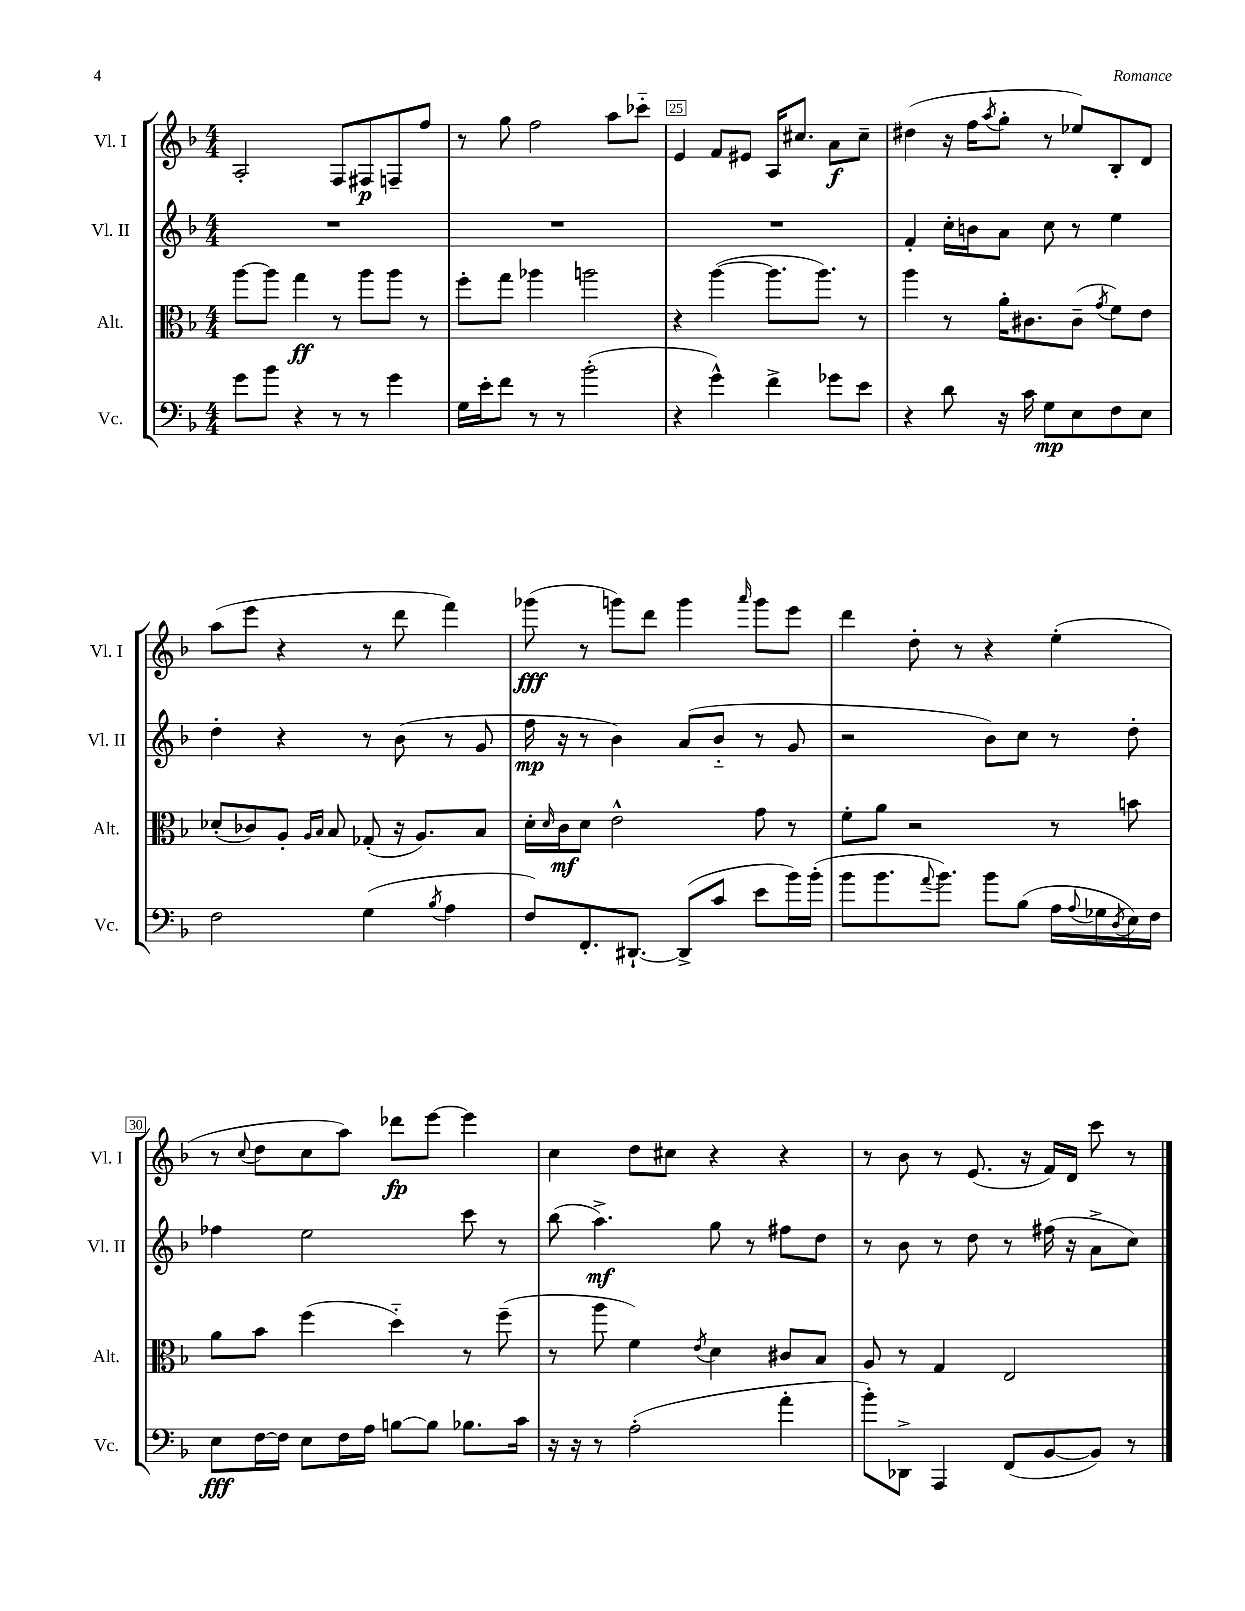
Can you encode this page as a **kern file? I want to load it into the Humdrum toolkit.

**kern	**kern	**kern	**kern
*staff4	*staff3	*staff2	*staff1
*clefF4	*clefC3	*clefG2	*clefG2
*k[b-]	*k[b-]	*k[b-]	*k[b-]
*M4/4	*M4/4	*M4/4	*M4/4
8g	[8aa	1r	2A'
8b-	8aa]	.	.
4r	4gg	.	.
8r	8r	.	8F
8r	8aa	.	8F#
4g	8aa	.	8F~
.	8r	.	8ff
=	=	=	=
16G	8ff'	1r	8r
16e'	.	.	.
8f	8gg	.	8gg
8r	4aa-	.	2ff
8r	.	.	.
(2b-'	2aa	.	.
.	.	.	8aa
.	.	.	8ccc-'~
=	=	=	=
4r	4r	1r	4e
4g^^)	([4aa	.	8f
.	.	.	8e#
4f^	8.aa]	.	16A
.	.	.	8.cc#
.	8.aa)	.	.
8g-	.	.	8a
8e	8r	.	8cc#~
=	=	=	=
4r	4aa	4f'	(4dd#
8d	8r	16cc'	16r
.	.	16b	16ff
.	.	.	8qaa
16r	16a'	8a	8gg'
16c	8.c#	.	.
8G	.	8cc	8r
8E	(8c#~	8r	8ee-)
.	8qg	.	.
8F	8f)	4ee	8B-'
8E	8e	.	8d
=	=	=	=
2F	(8d-'	4dd'	(8aa
.	8c-)	.	8eee
.	8A'	4r	4r
.	16qqA	.	.
.	16qqB-	.	.
.	8B-	.	.
(4G	(8G-'	8r	8r
.	16r	(8b-	8ddd
.	8.A)	.	.
8qB-	.	.	.
4A	.	8r	4fff)
.	8B-	8g	.
=	=	=	=
8F)	16d'	16ff	(8ggg-
.	16qqd	.	.
.	16c	16r	.
8.FF'	8d	8r	8r
.	2e^^	4b-)	8ggg)
[8.DD#`	.	.	.
.	.	.	8ddd
(8DD#^]	.	(8a	4ggg
8c	.	8b-'~	.
.	.	.	16qqaaa
8e	8g	8r	8ggg
16b-)	8r	8g	8eee
(16b-'	.	.	.
=	=	=	=
8b-	8f'	2r	4ddd
8.b-	8a	.	.
.	2r	.	8dd'
8qqa	.	.	.
8.b-)	.	.	.
.	.	.	8r
8b-	.	8b-)	4r
(8B-	.	8cc	.
16A	8r	8r	(4ee'
8qqA	.	.	.
16G-	.	.	.
8qD	.	.	.
16E)	8b	8dd'	.
16F	.	.	.
=	=	=	=
8E	8a	4ff-	8r
.	.	.	8qqcc
[16F	8b-	.	8dd
16F]	.	.	.
8E	(4ff	2ee	8cc
16F	.	.	8aa)
16A	.	.	.
[8B	4dd'~)	.	8ddd-
8B]	.	.	[8eee
8.B-	8r	8ccc	4eee]
.	(8ff~	8r	.
16c	.	.	.
=	=	=	=
16r	8r	(8bb-	4cc
16r	.	.	.
8r	8aa	4.aa^)	.
(2A'	4f)	.	8dd
.	.	.	8cc#
.	8qe	.	.
.	4d	8gg	4r
.	.	8r	.
4a'	8c#	8ff#	4r
.	8B-	8dd	.
=	=	=	=
8b-')	8A	8r	8r
8DD-^	8r	8b-	8b-
4AAA	4G	8r	8r
.	.	8dd	(8.e
(8FF	2E	8r	.
.	.	.	16r
[8BB-	.	(16ff#	16f)
.	.	16r	16d
8BB-])	.	8a^	8ccc
8r	.	8cc)	8r
==	==	==	==
*-	*-	*-	*-
